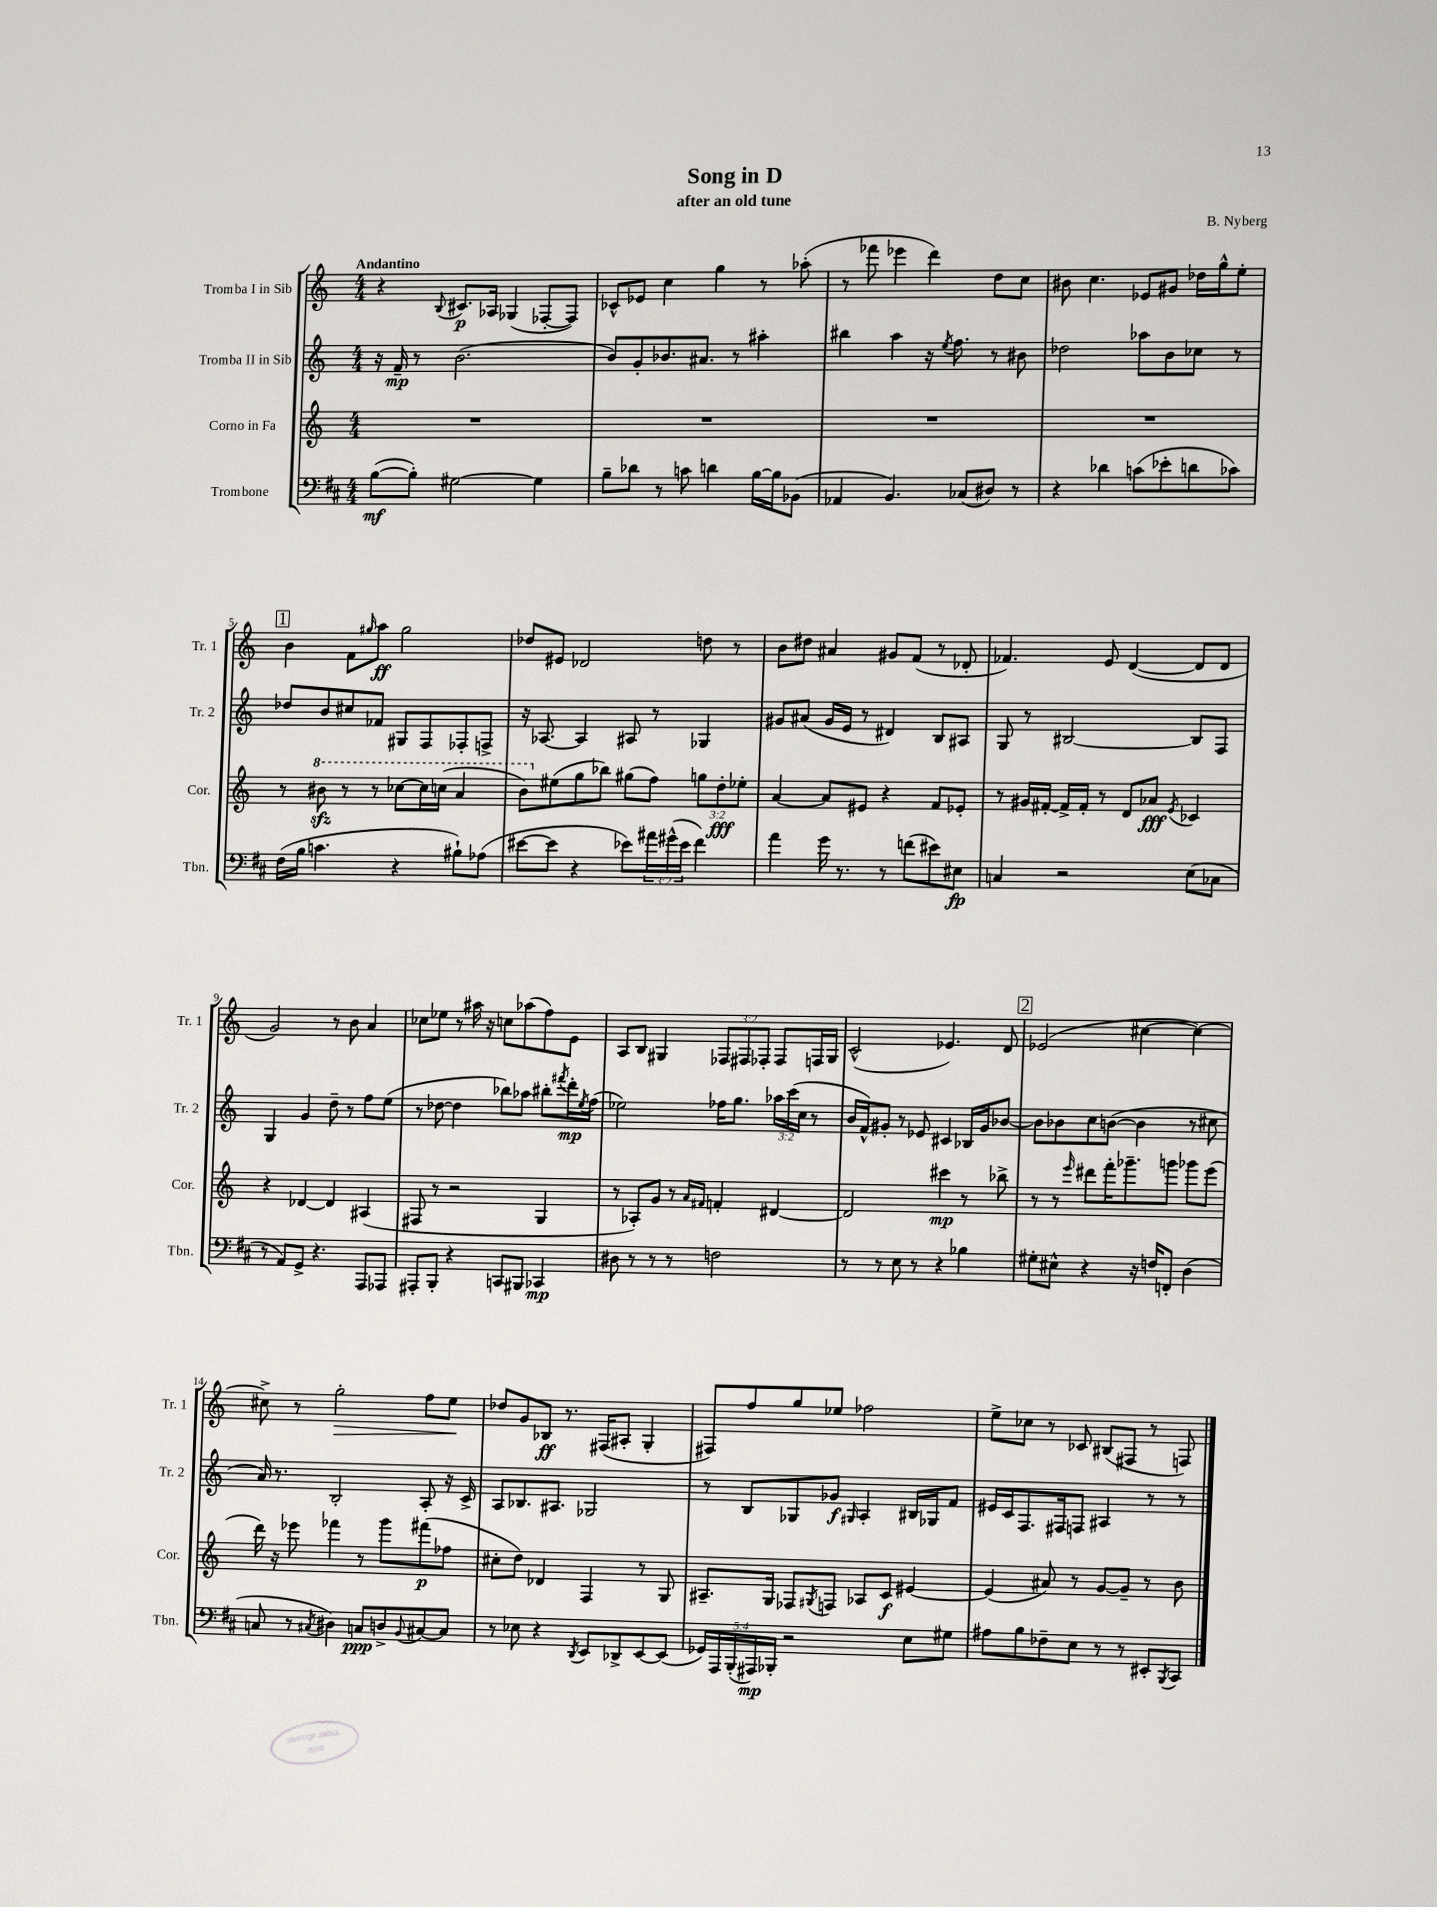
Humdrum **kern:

**kern	**dynam	**kern	**dynam	**kern	**dynam	**kern	**dynam
*part4	*part4	*part3	*part3	*part2	*part2	*part1	*part1
*staff4	*staff4	*staff3	*staff3	*staff2	*staff2	*staff1	*staff1
*I"Trombone	*	*I"Corno in Fa	*	*I"Tromba II in Sib	*	*I"Tromba I in Sib	*
*I'Tbn.	*	*I'Cor.	*	*I'Tr. 2	*	*I'Tr. 1	*
*clefF4	*	*clefG2	*	*clefG2	*	*clefG2	*
*k[f#c#]	*	*k[]	*	*k[]	*	*k[]	*
*M4/4	*	*M4/4	*	*M4/4	*	*M4/4	*
=1	=1	=1	=1	=1	=1	=1	=1
!	!	!	!	!	!	!LO:TX:a:B:t=Andantino	!
([8B\L	mf	1r	.	16r	.	4r	.
.	.	.	.	16f~/	mp	.	.
8B'\J])	.	.	.	8r	.	.	.
.	.	.	.	.	.	8qqB/	.
[2G#X\	.	.	.	(2.b\	.	8.c#X/L	p
.	.	.	.	.	.	16A-X/Jk	.
.	.	.	.	.	.	(4G-X/	.
4G#\]	.	.	.	.	.	[8F-X'/L	.
.	.	.	.	.	.	8F-/J])	.
=2	=2	=2	=2	=2	=2	=2	=2
8B~\L	.	1r	.	8b/L)	.	8c-X^^/L	.
8d-X\J	.	.	.	8g'/	.	8e-X/J	.
8r	.	.	.	8.b-X/	.	4cc\	.
8cn\	.	.	.	.	.	.	.
.	.	.	.	8.a#X/J	.	.	.
4dn\	.	.	.	.	.	4gg\	.
.	.	.	.	8r	.	.	.
[16B\LL	.	.	.	4aa#X'\	.	8r	.
16B\J]	.	.	.	.	.	.	.
(8BB-X\J	.	.	.	.	.	(8aa-X'\	.
=3	=3	=3	=3	=3	=3	=3	=3
4AA-X/	.	1r	.	4bb#X\	.	8r	.
.	.	.	.	.	.	8fff-X\	.
4.BB/)	.	.	.	4aa\	.	4eee-X\	.
.	.	.	.	16r	.	4ddd\)	.
.	.	.	.	8qee/	.	.	.
.	.	.	.	8.ff\	.	.	.
(8C-X/L	.	.	.	.	.	.	.
8D#X/J)	.	.	.	8r	.	8dd\L	.
8r	.	.	.	8b#X\	.	8cc\J	.
=4	=4	=4	=4	=4	=4	=4	=4
4r	.	1r	.	2dd-X\	.	8b#X\	.
.	.	.	.	.	.	4.cc\	.
4d-X\	.	.	.	.	.	.	.
(8cn\L	.	.	.	8aa-X\L	.	8e-X/L	.
8e-X'\	.	.	.	8b\	.	8g#X/J	.
8dn\	.	.	.	8cc-X\J	.	16dd-X\LL	.
.	.	.	.	.	.	16gg^^\J	.
8c-X\J)	.	.	.	8r	.	8ee'\J	.
!!LO:LB:g=z
!!LO:REH:place=s1:t=1
=5	=5	=5	=5	=5	=5	=5	=5
(16F#\LL	.	8r	.	8dd-X/L	.	4b\	.
16B\JJ	.	.	.	.	.	.	.
*	*	*8va	*	*	*	*	*
4.cn\	.	8bb#Xzz\	.	8b/	.	.	.
.	.	8r	.	8cc#X/	.	8f\L	.
.	.	.	.	.	.	16qqgg#X/	.
.	.	8r	.	8f-X/J	.	8aa\J	ff
4r	.	[8ccc-X\L	.	8G#X/L	.	2gg#\	.
.	.	16ccc-\L]	.	8F/	.	.	.
.	.	(16cccn\JJ	.	.	.	.	.
8B#X`\L)	.	4aa/	.	8F-X'/	.	.	.
(8A-X\J	.	.	.	8Fn^/J	.	.	.
=6	=6	=6	=6	=6	=6	=6	=6
[8e#X\L	.	8bb\L)	.	16r	.	8dd-X/L	.
.	.	.	.	[8.A-X/	.	.	.
*	*	*X8va	*	*	*	*	*
8e#\J]	.	(8ee#X\	.	.	.	8e#X/J	.
4r	.	8gg\	.	4A-/]	.	2d-X/	.
.	.	8bb-X\J)	.	.	.	.	.
8e-X\L)	.	(8gg#X\L	.	8A#X/	.	.	.
24a#X\L	.	8ff\J)	.	8r	.	.	.
(24g#X^^\	.	.	.	.	.	.	.
24e-\JJ	.	.	.	.	.	.	.
4f#\)	.	12ggn\L	.	4G-X/	.	8ddn\	.
.	.	12dd'\	fff	.	.	.	.
.	.	.	.	.	.	8r	.
.	.	12ee-X'\J	.	.	.	.	.
=7	=7	=7	=7	=7	=7	=7	=7
4a\	.	[4a/	.	8g#X/L	.	8b\L	.
.	.	.	.	(8a#X/J	.	8dd#X\J	.
16g\	.	8a/L]	.	16g#/LL	.	4a#X/	.
8.r	.	.	.	16e/JJ	.	.	.
.	.	8e#X/J	.	8r	.	.	.
8r	.	4r	.	4d#X/)	.	8g#X/L	.
(8fn\L	.	.	.	.	.	(8f/J	.
8e#X\)	.	8f/L	.	8B/L	.	8r	.
8E#X\J	fp	8e-X'/J	.	8A#X/J	.	8d-X'/	.
=8	=8	=8	=8	=8	=8	=8	=8
4Cn/	.	8r	.	8G/	.	4.f-X/)	.
.	.	16g#X/LL	.	8r	.	.	.
.	.	[16f#X'/JJ	.	.	.	.	.
2r	.	16f#^/LL]	.	[2B#X/	.	.	.
.	.	16f#'/JJ	.	.	.	.	.
.	.	8r	.	.	.	8e/	.
.	.	8d/L	.	.	.	([4d/	.
.	.	8a-X/J	fff	.	.	.	.
.	.	8qe/	.	.	.	.	.
(8E\L	.	4c-X/	.	8B#/L]	.	8d/L]	.
8C-X\J	.	.	.	8F/J	.	8d/J	.
!!LO:LB:g=z
=9	=9	=9	=9	=9	=9	=9	=9
8r	.	4r	.	4G/	.	2g/)	.
8AA/L)	.	.	.	.	.	.	.
8GG^/J	.	[4d-X/	.	4g/	.	.	.
4.r	.	.	.	.	.	.	.
.	.	4d-/]	.	8dd~\	.	8r	.
.	.	.	.	8r	.	8b\	.
8AAA/L	.	(4A#X/	.	8ff\L	.	4a/	.
8AAA-X/J	.	.	.	(8ee\J	.	.	.
=10	=10	=10	=10	=10	=10	=10	=10
8AAA#X'/L	.	8F#X/	.	8r	.	8cc-X\L	.
8BBB'/J	.	8r	.	[8dd-X\	.	8ee-X\J	.
4r	.	2r	.	4dd-\]	.	8r	.
.	.	.	.	.	.	16aa#X\	.
.	.	.	.	.	.	16r	.
8CCn/L	.	.	.	8bb-X\L)	.	8ccn\L	.
8BBB#X/J	.	.	.	8aa-X\J	.	(8aa-X\	.
4CC-X/	mp	4G/	.	8bb#X'\L	.	8ff\)	.
.	.	.	.	8qfff#X/	.	.	.
.	.	.	.	16ddd'\L	mp	8e\J	.
.	.	.	.	8qee/	.	.	.
.	.	.	.	(16ff\JJ	.	.	.
=11	=11	=11	=11	=11	=11	=11	=11
8D#X\	.	8r	.	2ee-X\)	.	8A/L	.
8r	.	8A-X'/L)	.	.	.	8B/J	.
8r	.	8g/J	.	.	.	4G#X/	.
8r	.	8r	.	.	.	.	.
.	.	16qqa/LL	.	.	.	.	.
.	.	16qqf#X/JJ	.	.	.	.	.
2Fn\	.	4fn'/	.	16ff-X\KL	.	12F-X/L	.
.	.	.	.	8.gg\J	.	.	.
.	.	.	.	.	.	12F#X/	.
.	.	.	.	.	.	12F-X'/J	.
.	.	[4d#X/	.	24aa-X\LL	.	8F-/L	.
.	.	.	.	(24ccc\	.	.	.
.	.	.	.	24cc\JJ	.	.	.
.	.	.	.	8r	.	16Fn/L	.
.	.	.	.	.	.	16G#/JJ	.
=12	=12	=12	=12	=12	=12	=12	=12
8r	.	2d#/]	.	16b/LL	.	(2c^^/	.
.	.	.	.	16f^^/J)	.	.	.
8r	.	.	.	8g#X'/J	.	.	.
8E\	.	.	.	8r	.	.	.
8r	.	.	.	8e-X/	.	.	.
4r	.	4ccc#X\	mp	4c#X/	.	4.e-X/)	.
4B-X\	.	8r	.	16B-X/LL	.	.	.
.	.	.	.	16g#/J	.	.	.
.	.	8bb-X^\	.	[8b-X/J	.	8d/	.
!!LO:REH:place=s1:t=2
=13	=13	=13	=13	=13	=13	=13	=13
8G#X'\L	.	8r	.	8b-\L]	.	(2e-X/	.
8E#X^^\J	.	8r	.	8b-X\	.	.	.
.	.	16qqeee/	.	.	.	.	.
4r	.	8ddd#X\L	.	8cc\	.	.	.
.	.	16fff'\K	.	([8bn\J	.	.	.
.	.	8.ggg-X~\	.	.	.	.	.
16r	.	.	.	4b\]	.	[4cc#X\	.
16Fn/KL	.	.	.	.	.	.	.
8FFn'/J	.	8gggn\J	.	.	.	.	.
(4D\	.	8ggg-X\L	.	8r	.	4cc#\_)	.
.	.	(8eee\J	.	8cc#X\	.	.	.
!!LO:LB:g=z
=14	=14	=14	=14	=14	=14	=14	=14
8Cn/	.	16ddd\)	.	16a/)	.	8cc#X^\]	.
.	.	16r	.	8.r	.	.	.
8r	.	8eee-X\	.	.	.	8r	.
8qC#X/	.	.	.	.	.	.	.
!	!	!	!	!	!	!	!LO:HP:b
4D#X\)	.	4fff-X\	.	2B'/	.	2gg'\	>
8Cn/L	ppp	8r	.	.	.	.	.
8Dn^/	.	8ggg\L	.	.	.	.	.
8qqBB/	.	.	.	.	.	.	.
[8C#X/	.	(8fff#X\	p	8A'/	.	8ff\L	.
8C#/J]	.	8ff-X\J	.	16r	.	8ee\J	.
.	.	.	.	16c^/	.	.	.
.	.	.	.	.	.	.	]
=15	=15	=15	=15	=15	=15	=15	=15
8r	.	8cc#X'\L	.	8A/L	.	8dd-X/L	.
8E-X\	.	8dd\J)	.	8.B-X/	.	8g/	.
4r	.	4d-X/	.	.	.	8B-X/J	ff
.	.	.	.	8.A#X/J	.	.	.
.	.	.	.	.	.	8.r	.
8qDD/	.	.	.	.	.	.	.
8EE/L	.	4F/	.	2G-X/	.	.	.
.	.	.	.	.	.	(16F#X/KL	.
8DD-X^/	.	.	.	.	.	8A#X'/J	.
[8EE/	.	8r	.	.	.	4G'/	.
(8EE/J]	.	8G/	.	.	.	.	.
=16	=16	=16	=16	=16	=16	=16	=16
20GG-X/LL)	.	8.A#X~/L	.	8r	.	8F#X/L)	.
20AAA/	.	.	.	.	.	.	.
(20BBB'/	.	.	.	.	.	.	.
.	.	.	.	8B/L	.	8ff/	.
20AAA#X/)	mp	.	.	.	.	.	.
.	.	16G/Jk	.	.	.	.	.
20BBB-X'/JJ	.	.	.	.	.	.	.
2r	.	8F-X/L	.	8G-X/	.	8gg/	.
.	.	8qG#X/	.	.	.	.	.
.	.	8Fn/J	.	8g-X/J	f	8ee-X/J	.
.	.	.	.	16qqG#X/	.	.	.
.	.	8A-X/L	.	4A'/	.	2ff-X\	.
.	.	8c/J	f	.	.	.	.
8E\L	.	[4e#X/	.	16B#X/LL	.	.	.
.	.	.	.	16G-X/J	.	.	.
8G#X\J	.	.	.	8f/J	.	.	.
=17	=17	=17	=17	=17	=17	=17	=17
8A#X\L	.	(4e#/]	.	16e#X/LL	.	8ee^\L	.
.	.	.	.	16c/J	.	.	.
8B\	.	.	.	8.F/	.	8cc-X\J	.
8F-X~\	.	8a#X/)	.	.	.	8r	.
.	.	.	.	16F#X/k	.	.	.
8E\J	.	8r	.	8Fn/J	.	8c-X/	.
8r	.	[8g/L	.	4A#X/	.	(8B#X/L	.
8r	.	8g~/J]	.	.	.	8F#X/J	.
8EE#X'/L	.	8r	.	8r	.	8r	.
8qBBB/	.	.	.	.	.	.	.
8CC#/J	.	8b\	.	8r	.	8Fn/)	.
==	==	==	==	==	==	==	==
*-	*-	*-	*-	*-	*-	*-	*-
